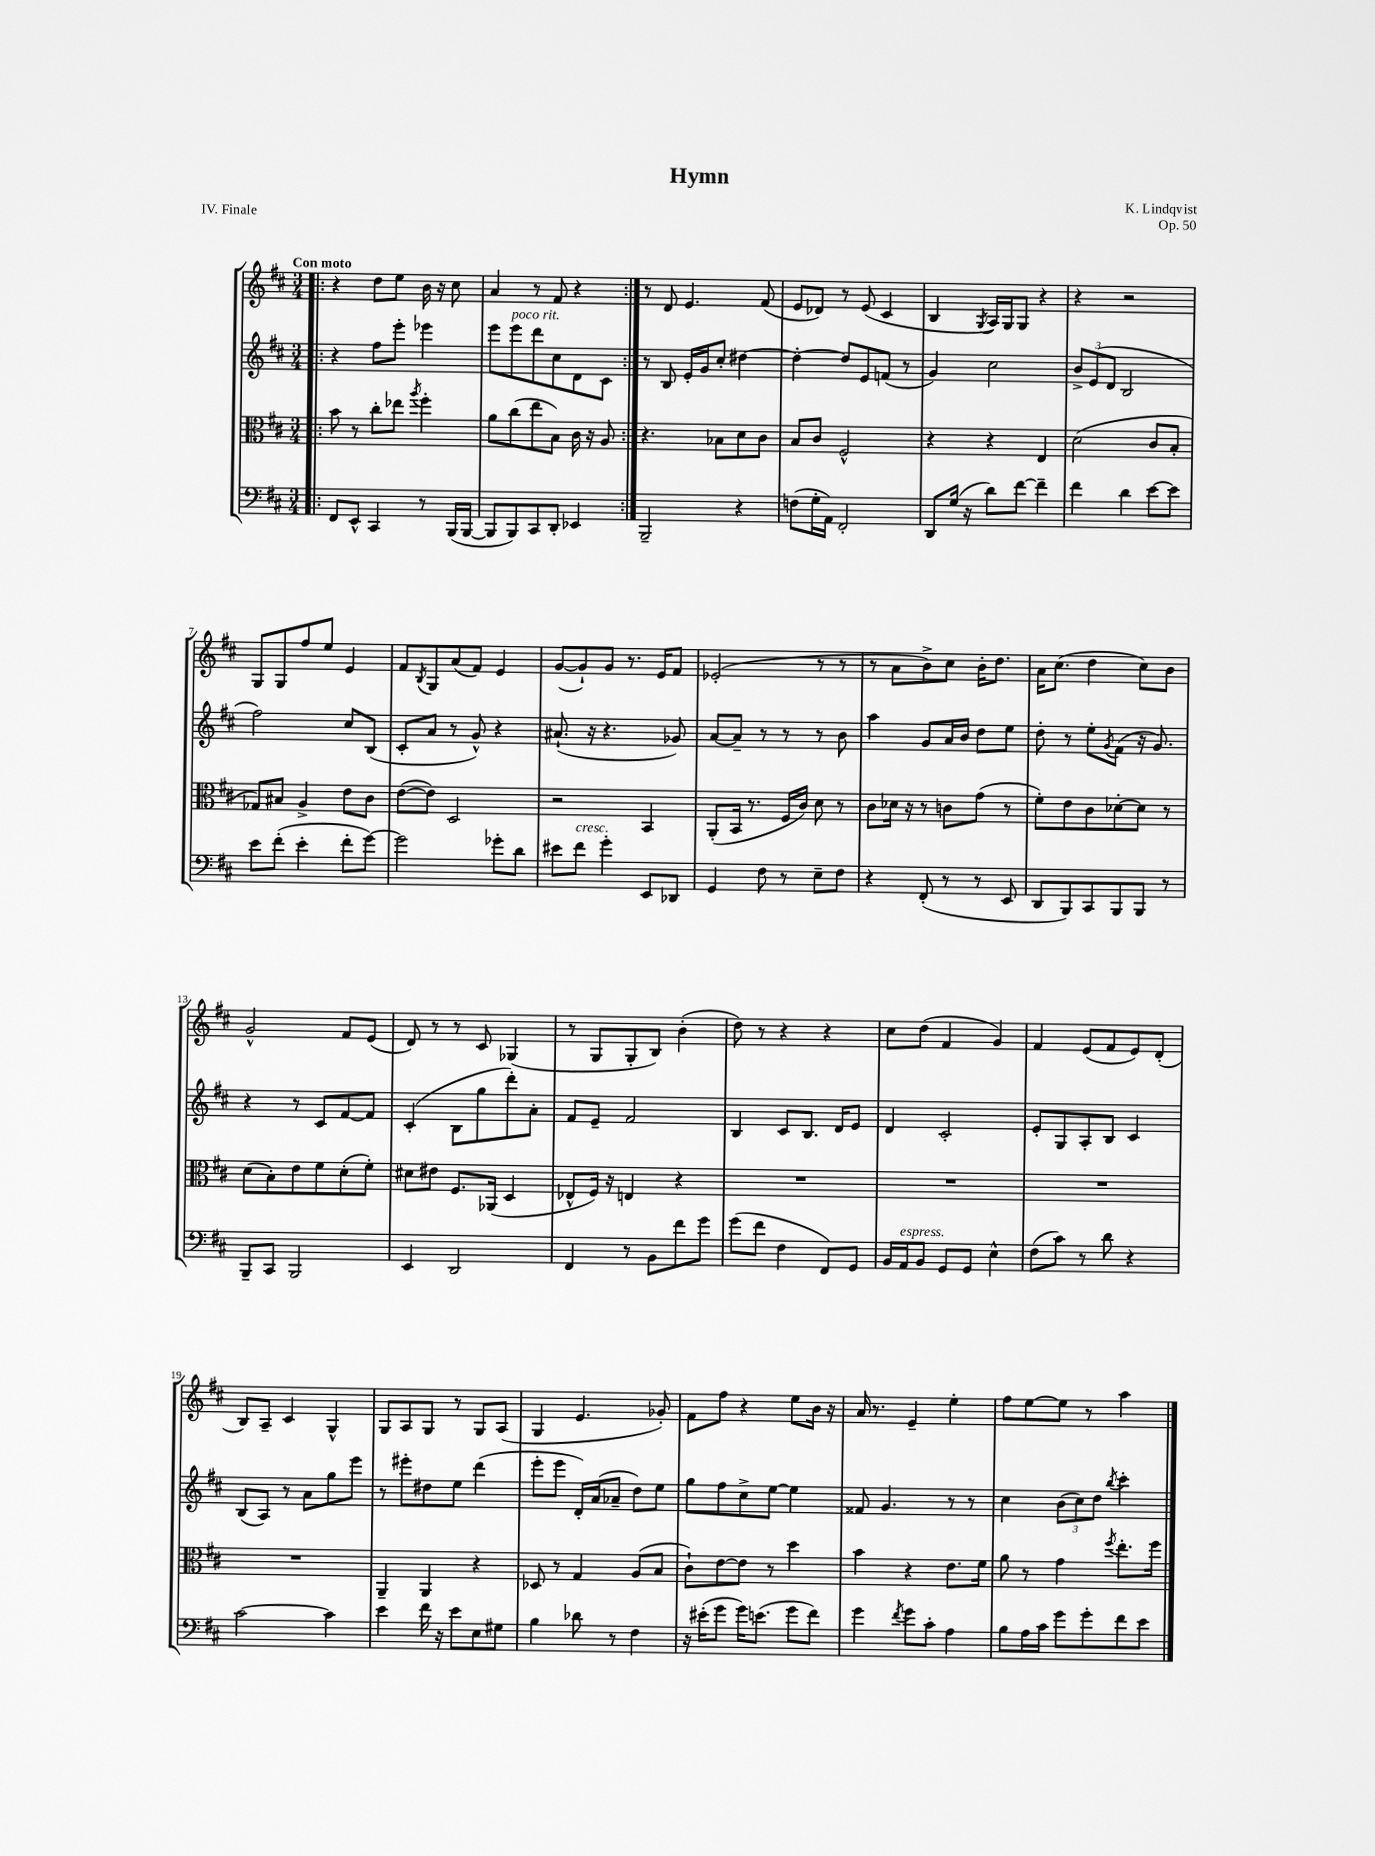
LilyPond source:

\header { title = "Hymn" composer = "K. Lindqvist" opus = "Op. 50" piece = "IV. Finale" }
<<
\new StaffGroup <<
\new Staff = "s0" {
    \clef treble \key d \major \numericTimeSignature \time 3/4 \tempo "Con moto"
    \repeat volta 2 { \bar ".|:" r4 d''8 e''8 b'16 r16 cis''8 |
    a'4 r8 fis'8 r4 | }
    r8 d'8 e'4. fis'8( |
    e'8 des'8) r8 e'8( cis'4 |
    b4 \acciaccatura { g8 } a16) g16 g8 r4 |
    r4 r2 |
    g8 g8 fis''8 e''8 e'4 |
    fis'8 \acciaccatura { b8 } g8 a'8( fis'8) e'4 |
    g'8~( g'8-!) g'8 r8. e'16 fis'8 |
    ees'2-.( r8 r8 |
    r8 a'8 b'8->) cis''8 b'16-. d''8. |
    a'16 cis''8.( d''4 cis''8) b'8 |
    g'2-^ fis'8 e'8( |
    d'8) r8 r8 cis'8 ges4( |
    r8 g8 g8-. b8) b'4-.( |
    d''8) r8 r4 r4 |
    cis''8 d''8( fis'4 g'4) |
    fis'4 e'8( fis'8 e'8) d'8-.( |
    b8) a8-- cis'4 g4-^ |
    g8 a8 g8 r8 g8 a8( |
    g4 e'4. ges'8-.) |
    fis'8 fis''8 r4 e''8 b'16 r16 |
    a'16 r8. e'4-- e''4-. |
    fis''8 e''8~ e''8 r8 a''4 \bar "|." |
}
\new Staff = "s1" {
    \clef treble \key d \major \numericTimeSignature \time 3/4
    \repeat volta 2 { \bar ".|:" r4 fis''8 e'''8-. ees'''4 |
    e'''8 e'''8^\markup { \italic "poco rit." } d'''8 cis''8 d'8 cis'8 | }
    r8 b8 e'16-. g'16 cis''8-. dis''4~ |
    dis''4~-. dis''8 e'8 f'8( r8 |
    g'4) cis''2 |
    \tuplet 3/2 { b'8-> e'8( d'8 } b2 |
    fis''2) cis''8 b8( |
    cis'8-. a'8 r8 g'8-^) r4 |
    ais'8.-!( r16 r4. ges'8) |
    a'8~ a'8-- r8 r8 r8 b'8 |
    a''4 g'8 a'16 b'16 d''8 e''8 |
    d''8-. r8 e''8-. \acciaccatura { g'8 } fis'8( r16 g'8.) |
    r4 r8 cis'8 fis'8~ fis'8 |
    cis'4-.( b8 g''8 d'''8-.) a'8-. |
    fis'8 e'8-- fis'2 |
    b4 cis'8 b8. d'16 e'8 |
    d'4 cis'2-. |
    e'8-. g8 a8-. b8 cis'4 |
    b8( a8) r8 a'8 g''8 e'''8 |
    r8 eis'''8-. dis''8 e''8 d'''4( |
    e'''8-. e'''8 d'16-.) a'16( aes'8-- d''8) e''8 |
    g''8 fis''8 cis''8-> e''8~ e''4 |
    fisis'8 g'4. r8 r8 |
    cis''4 \tuplet 3/2 { b'8( cis''8) d''8 } \acciaccatura { b''8 } cis'''4-. \bar "|." |
}
\new Staff = "s2" {
    \clef alto \key d \major \numericTimeSignature \time 3/4
    \repeat volta 2 { \bar ".|:" b'8 r8 cis''8-. ees''8 \acciaccatura { a''8 } fis''4-. |
    a'8 cis''8( e''8 b8) cis'16 r16 a8 | }
    r4. bes8 d'8 cis'8 |
    b8 cis'8 fis2-^ |
    r4 r4 e4 |
    d'2( cis'8 b8-. |
    ges8) bis8 a4-> e'8 cis'8 |
    e'8~( e'8) d2 |
    r2 b,4 |
    a,8-.( b,16 r8. fis16 cis'16) d'8 r8 |
    cis'8 des'16 r16 r8 c'8 g'8( r8 |
    fis'8-.) e'8 cis'8 des'8~-. des'8 r8 |
    d'8( b8-.) e'8 fis'8 d'8-.( fis'8-.) |
    dis'8 eis'8 fis8. aes,16( d4 |
    ees8-^ fis16) r16 e4 r4 |
    R2. |
    R2. |
    R2. |
    R2. |
    a,4-- a,4 r4 |
    des8 r8 g4 a8( b8 |
    cis'8-!) e'8~ e'8 r8 d''4 |
    b'4 r4 e'8. fis'16 |
    a'8 r8 g'4 \acciaccatura { fis''8 } e''8.-. fis''16 \bar "|." |
}
\new Staff = "s3" {
    \clef bass \key d \major \numericTimeSignature \time 3/4
    \repeat volta 2 { \bar ".|:" fis,8 e,8-^ cis,4 r8 b,,16( b,,16~ |
    b,,8 b,,8) cis,8 d,8-. ees,4 | }
    b,,2-- r4 |
    f8( g16-. a,16) fis,2-. |
    d,8 g16( r16 d'8) fis'8~ fis'4-- |
    fis'4 d'4 e'8~ e'8 |
    e'8 fis'8-.( e'4-. fis'8-. g'8~) |
    g'2 ges'8-. d'8 |
    eis'8 fis'8^\markup { \italic "cresc." } g'4-. e,8 des,8 |
    g,4 fis8 r8 e8-- fis8 |
    r4 fis,8-.( r8 r8 e,8 |
    d,8 b,,8) cis,8 b,,8 b,,8 r8 |
    b,,8-- cis,8 b,,2 |
    e,4 d,2 |
    fis,4 r8 b,8 fis'8 g'8 |
    g'8( fis'8 fis4 fis,8) g,8 |
    b,16 a,16^\markup { \italic "espress." } b,8 g,8 g,8 e4-^ |
    fis8( cis'8) r8 d'8 r4 |
    cis'2~ cis'4 |
    e'4 fis'16 r16 e'8 e8 gis8 |
    b4 des'8 r8 fis4 |
    r16 eis'16-.( g'8 g'16) e'8.( g'8 fis'8) |
    g'4 \acciaccatura { fis'8 } g'8 cis'8-. a4 |
    b8 a16 cis'16 g'8 g'8-. fis'8 e'8 \bar "|." |
}
>>
>>
